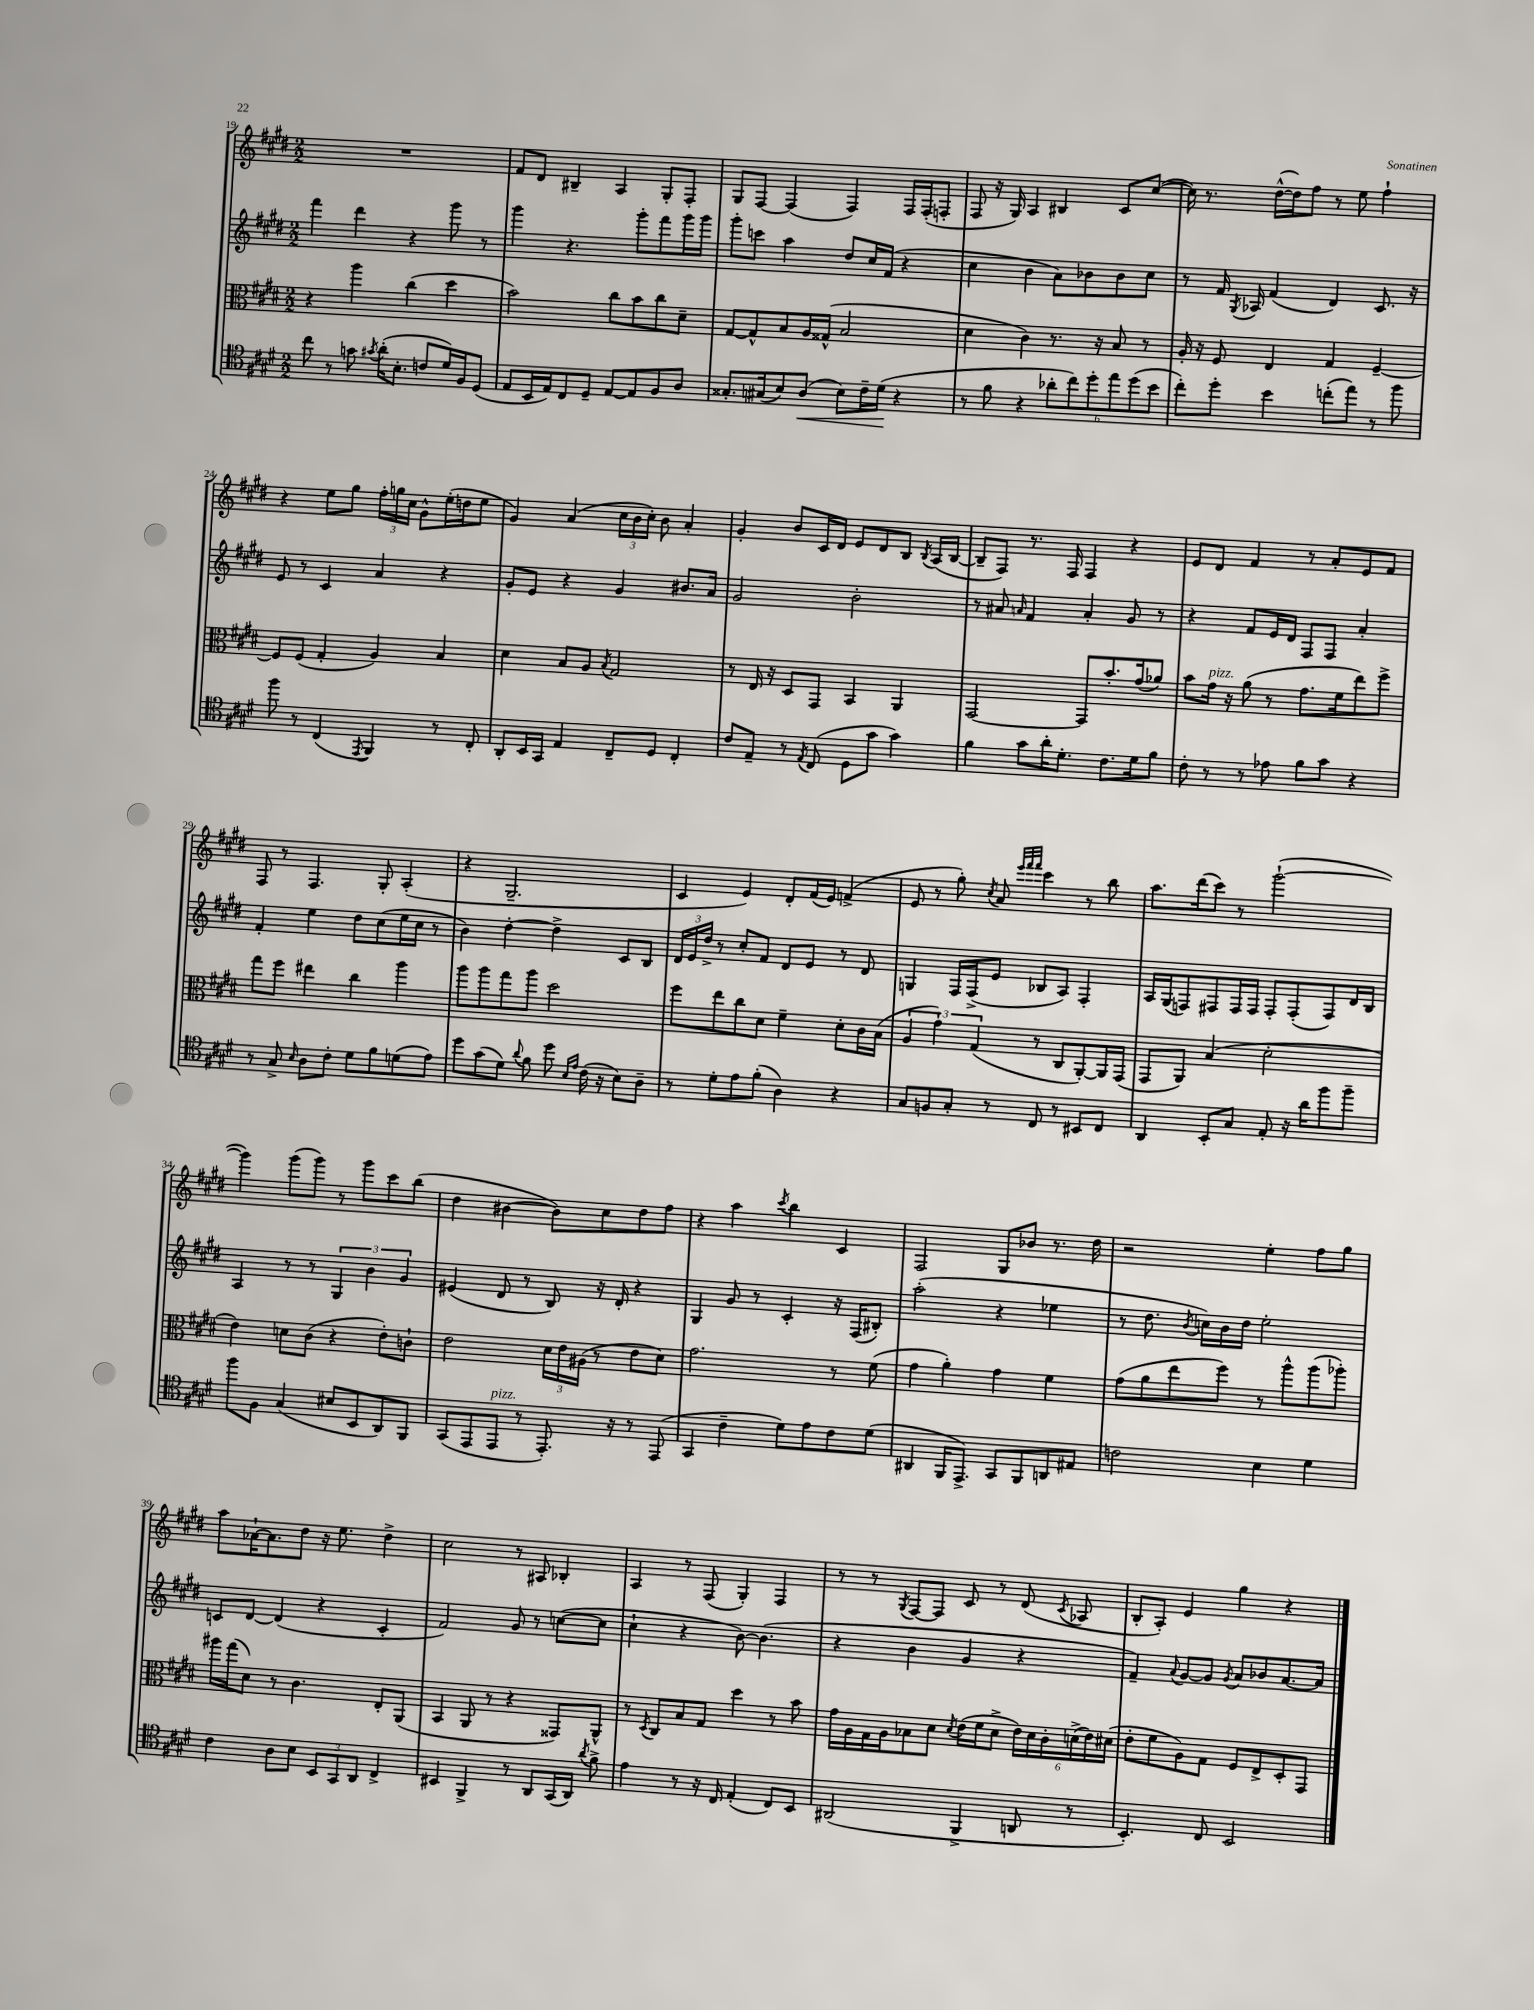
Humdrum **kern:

**kern	**dynam	**kern	**kern	**kern
*part4	*part4	*part3	*part2	*part1
*staff4	*staff4	*staff3	*staff2	*staff1
*clefC4	*	*clefC3	*clefG2	*clefG2
*k[f#c#g#d#]	*	*k[f#c#g#d#]	*k[f#c#g#d#]	*k[f#c#g#d#]
*M2/2	*	*M2/2	*M2/2	*M2/2
=19	=19	=19	=19	=19
8cc#\	.	4r	4fff#\	1r
8r	.	.	.	.
8gn\	.	4aa\	4ddd#\	.
8qg#X/	.	.	.	.
(16a'\KL	.	.	.	.
8.B'\J	.	.	.	.
.	.	(4cc#\	4r	.
8cn/L	.	.	.	.
16d#/L)	.	4dd#\	8ggg#\	.
16F#/J	.	.	.	.
(8D#/J	.	.	8r	.
=20	=20	=20	=20	=20
8E/L	.	2b\)	4ggg#\	8f#/L
16BB/L	.	.	.	8d#/J
16E/J)	.	.	.	.
8C#/	.	.	4.r	4B#X~/
8D#~/J	.	.	.	.
[8E/L	.	8cc#\L	.	4A/
8E/]	.	8b\	8ggg#'\L	.
8F#/	.	8cc#\	8fff#\	8G#'/L
8A/J	.	8d#~\J	16ggg#\L	8F#'/J
.	.	.	16ggg#\JJ	.
=21	=21	=21	=21	=21
8.G##X'/L	.	[8G#/L	8ggg#'\L	8G#/L
.	.	8G#^^/]	8cccn\J	[8F#/J
(16G#X/k	.	.	.	.
8B/)	.	8B/	4aa\	(4F#/]
!	!LO:HP:b	!	!	!
(8A/J	<	16A/L	.	.
.	.	(16G##X^^/JJ	.	.
8B\L)	.	2B/	8dd#/L	4F#/)
16c#~\L	.	.	16cc#/L	.
(16d#\JJ	.	.	(16f#/JJ	.
4r	[	.	4r	16F#/LL
.	.	.	.	(16F#'/J
.	.	.	.	8Fn'/J
=22	=22	=22	=22	=22
8r	.	4d#\	4cc#\	8F#/
8f#\	.	.	.	16r
.	.	.	.	16G#/)
4r	.	4c#\)	4b\	4A/
12a-X'\L	.	8.r	8a\L)	4B#X/
12cc#\)	.	.	.	.
.	.	.	8b-X\	.
12dd#'\	.	.	.	.
.	.	16r	.	.
12ee\	.	8B/	8b-\	8c#/L
(12dd#\	.	.	.	.
.	.	8r	8cc#\J	([8cc#/J
12b\J	.	.	.	.
=23	=23	=23	=23	=23
8cc#'\L)	.	16A'/	8r	16cc#\])
.	.	16r	.	8.r
8dd#'\J	.	8F#/	16f#/	.
.	.	.	8qG#/	.
.	.	.	16A-X/	.
4b\	.	4E/	(4f#/	([16dd#^^\LL
.	.	.	.	16dd#\J])
.	.	.	.	8ff#\J
(8ccn'\L	.	4G#/	4d#/)	8r
8ee\J)	.	.	.	8ee\
8r	.	[4F#~/	8.c#/	4ff#`\
8ff#\	.	.	.	.
.	.	.	16r	.
!!LO:LB:g=z
=24	=24	=24	=24	=24
8ff#\	.	8F#/L]	8e/	4r
8r	.	(8F#/J	8r	.
(4C#/	.	4G#'/	4c#/	8ee\L
.	.	.	.	8gg#\J
8qEE/	.	.	.	.
4FF#/)	.	4A/)	4a/	24ff#'\LL
.	.	.	.	24ggn\
.	.	.	.	24cc#\JJ
.	.	.	.	8g#^^\L
8r	.	4B/	4r	(16ee'\L
.	.	.	.	16ddn\J
8C#'/	.	.	.	8ee\J
=25	=25	=25	=25	=25
8AA'/L	.	4d#\	8g#'/L	4g#/)
16BB/L	.	.	8e/J	.
16GG#/JJ	.	.	.	.
4E/	.	8B/L	4r	(4a/
.	.	8A/J	.	.
.	.	8qB/	.	.
8C#~/L	.	2G#/	4g#/	24cc#\LL
.	.	.	.	24b\
.	.	.	.	24cc#'\JJ)
8D#/J	.	.	.	8b\
4C#'/	.	.	8.b#X/L	4a'/
.	.	.	16a/Jk	.
=26	=26	=26	=26	=26
8c#/L	.	8r	2g#/	4g#'/
8E~/J	.	16E/	.	.
.	.	16r	.	.
8r	.	8D#/L	.	8b/L
8qE/	.	.	.	.
(8C#/	.	8GG#/J	.	16c#/L
.	.	.	.	16d#/JJ
8D#\L	.	4BB/	2b'\	8e/L
8g#\J	.	.	.	8d#/
4g#\)	.	4AA/	.	8B/J
.	.	.	.	8qB/
.	.	.	.	(16A/LL
.	.	.	.	[16B/JJ
=27	=27	=27	=27	=27
4f#\	.	[2GG#/	8r	8B~/L]
.	.	.	8a#X/	8F#/J)
.	.	.	16qqan/	.
8g#\L	.	.	4f#/	8.r
16a'\K	.	.	.	.
8.d#'\J	.	.	.	16F#/
.	.	8GG#/L]	4a'/	4F#/
8.c#\L	.	8.b'/	.	.
.	.	.	8g#/	4r
16d#\k	.	(16g#/k	.	.
8f#\J	.	8a-X/J)	8r	.
=28	=28	=28	=28	=28
8c#'\	.	8b\L	4r	8e/L
!	!	!LO:TX:a:i:t=pizz.	!	!
8r	.	16g#\Jk	.	8d#/J
.	.	16r	.	.
8r	.	(8a\	8f#/L	4f#/
8e-X\	.	8r	16e/L	.
.	.	.	16d#/JJ	.
8f#\L	.	8.g#\L	8F#/L	8r
8g#\J	.	.	8F#/J	8a'/L
.	.	16f#\k	.	.
4r	.	8ee\)	4a'/	8e/
.	.	8ff#^\J	.	8f#/J
!!LO:LB:g=z
=29	=29	=29	=29	=29
8r	.	8gg#\L	4f#'/	8F#/
8G#^/	.	8ff#\J	.	8r
16qqB/	.	.	.	.
8A\L	.	4ee#X\	4ee\	4.F#/
8c#'\J	.	.	.	.
8d#\L	.	4cc#\	8dd#\L	.
8f#\	.	.	(8cc#\	8G#'/
(8dn\	.	4aa\	16ee\L	(4A'/
.	.	.	16cc#\JJ	.
8e\J)	.	.	8r	.
=30	=30	=30	=30	=30
8dd#\L	.	8aa\L	4b\)	4r
(8g#\	.	8aa\	.	.
8d#\J)	.	8gg#\	[4dd#'\	2.G#~/
8qqa/	.	.	.	.
8f#\	.	8aa\J	.	.
8dd#\	.	2dd#\	4dd#^\]	.
16qqB/LL	.	.	.	.
16qqe/JJ	.	.	.	.
(16c#\	.	.	.	.
16r	.	.	.	.
8B\L)	.	.	8c#/L	.
8A~\J	.	.	8B/J	.
=31	=31	=31	=31	=31
8r	.	8ff#\L	24d#/LL	4c#/
.	.	.	24e/	.
.	.	.	24dd#^/JJ	.
8d#'\L	.	8ee\	8r	.
8e\	.	8cc#\	8cc#'/L	4e/)
(8f#'\J	.	8d#\J	8f#/J	.
4A\)	.	4f#~\	8d#/L	8d#'/L
.	.	.	8e/J	(16f#/L
.	.	.	.	16e/JJ)
4r	.	8d#'\L	8r	(4fn^/
.	.	16c#\L	8d#/	.
.	.	(16B\JJ	.	.
=32	=32	=32	=32	=32
8G#/L	.	6A/	4Gn/	8e/
8Fn/	.	.	.	8r
.	.	6g#`\)	.	.
8G#'/J	.	.	16F#/LL	8gg#'\)
.	.	.	(16F#^/J	.
.	.	(6G#/	.	.
.	.	.	.	8qcc#/
8r	.	.	8e/J	8a/
.	.	.	.	32qqeee/LLL
.	.	.	.	32qqfff#/
.	.	.	.	32qqfff#/JJJ
8C#/	.	8r	8B-X/L	4ccc#\
8r	.	8C#/L	8A/J)	.
8BB#X/L	.	[8AA'/)	4F#'/	8r
8C#/J	.	16AA/L]	.	8bb\
.	.	(16GG#/JJ	.	.
=33	=33	=33	=33	=33
4AA/	.	8GG#/L	16A/LL	8.aa\L
.	.	.	(16G#/J	.
.	.	8AA/J)	8Fn/)	.
.	.	.	.	(16ddd#\k
8BB'/L	.	(4B/	8F#X/	8ccc#\J)
8G#/J	.	.	16F#/L	8r
.	.	.	16F#/JJ	.
8E'/	.	2d#'\	8F#'/L	([2ggg#`\
16r	.	.	(8F#'/	.
16a\KL	.	.	.	.
8ff#\	.	.	8F#/)	.
8ff#~\J	.	.	16d#/L	.
.	.	.	16B/JJ	.
!!LO:LB:g=z
=34	=34	=34	=34	=34
8ff#\L	.	4e\)	4A/	4ggg#\])
8F#\J	.	.	.	.
(4G#/	.	8dn\L	8r	(8ggg#\L
.	.	(8c#\J	8r	8ggg#\J)
8B#X/L	.	4r	6G#/	8r
8BB/	.	.	.	8ggg#\L
.	.	.	6b\	.
8AA/)	.	8e'\L)	.	8ccc#\
.	.	.	6g#/	.
8FF#/J	.	8cn`\J	.	(8bb\J
=35	=35	=35	=35	=35
(8GG#/L	.	2e\	(4e#X/	4dd#\
8EE/	.	.	.	.
!LO:TX:a:i:t=pizz.	!	!	!	!
8EE/J	.	.	8d#/	[4b#X\
8r	.	.	8r	.
8.EE'/)	.	24d#\LL	8B/)	8b#\L])
.	.	24e\	.	.
.	.	(24A#X\JJ	.	.
.	.	8r	16r	8cc#\
16r	.	.	16d#'/	.
8r	.	8e\L	4r	8dd#\
(8EE/	.	8d#\J)	.	8ff#\J
=36	=36	=36	=36	=36
4GG#/	.	2.g#\	4G#/	4r
4c#~\	.	.	8g#/	4aa\
.	.	.	8r	.
.	.	.	.	8qccc#/
8d#\L)	.	.	4c#'/	4bb\
8e\	.	.	.	.
8c#\	.	8r	16r	4c#/
.	.	.	(16F#/KL	.
(8d#\J	.	(8f#\	8B#X'/J)	.
=37	=37	=37	=37	=37
4AA#X/	.	4g#\	(2aa'\	2F#/
16FF#/KL	.	4a'\)	.	.
8.EE^/J)	.	.	.	.
8GG#/L	.	4g#\	4r	8G#/L
8FF#/	.	.	.	8b-X/J
8AAn/	.	4f#\	4ee-X\	8.r
8E#X/J	.	.	.	.
.	.	.	.	16dd#\
=38	=38	=38	=38	=38
2cn\	.	(8g#\L	8r	2r
.	.	8a\	8.dd#\	.
.	.	8ee\	.	.
.	.	.	8qb/	.
.	.	.	16ccn\LL)	.
.	.	8ff#\J)	16b\	.
.	.	.	16dd#\JJ	.
4B\	.	8r	2ee'\	4ee'\
.	.	8aa^^\L	.	.
4d#\	.	(8aa\	.	8ff#\L
.	.	8aa-X'\J)	.	8gg#\J
!!LO:LB:g=z
=39	=39	=39	=39	=39
4c#\	.	16aa#X\LL	8cn/L	8aa\L
.	.	(16gg#\J	.	.
.	.	8d#\J)	[8d#/J	[16a-X`\K
.	.	.	.	8.a-\]
8A\L	.	8r	(4d#/]	.
8B\J	.	4.c#\	.	8dd#\J
12BB/L	.	.	4r	16r
.	.	.	.	8.ee\
12GG#/	.	.	.	.
12AA/J	.	.	.	.
4C#^/	.	8E'/L	4c'/	4dd#^\
.	.	(8AA/J	.	.
=40	=40	=40	=40	=40
4BB#X/	.	4BB/	2f#/)	2cc#\
4FF#^/	.	8AA/	.	.
.	.	8r	.	.
8r	.	4r	8g#/	8r
8AA/L	.	.	8r	8A#X/
(16GG#/L	.	8GG##X/L)	([8ccn\L	4B-X'/
16AA/JJ)	.	.	.	.
8qa/	.	.	.	.
8f#^\	.	8AA^^/J	8cc\J]	.
=41	=41	=41	=41	=41
4e\	.	8r	4cc#`\	4A/
.	.	8qD#/	.	.
.	.	8C#/L	.	.
8r	.	8B/	4r	8r
16r	.	8G#/J	.	(8F#/
16C#/	.	.	.	.
(4E'/	.	4dd#\	[8b\)	4G#'/)
.	.	.	(4.b\]	.
8C#/L)	.	8r	.	4F#/
8BB/J	.	8b\	.	.
=42	=42	=42	=42	=42
(2AA#X/	.	16g#\LL	4r	8r
.	.	16A\	.	.
.	.	16G#\	.	8r
.	.	16A\J	.	.
.	.	.	.	8qG#/
.	.	8B-X\	4b\	[8F#/L
.	.	8d#\J	.	8F#/J]
.	.	8qd#/	.	.
4FF#^/	.	(16e\LL	4g#/	8c#/
.	.	16f#\J	.	.
.	.	8d#^\J	.	8r
8AAn/	.	24e\LL)	4r	(8d#/
.	.	24d#\	.	.
.	.	24c#'\	.	.
.	.	.	.	8qc#/
8r	.	(24dn^\	.	8A-X/
.	.	24e\)	.	.
.	.	(24d#X\JJ	.	.
=43	=43	=43	=43	=43
4.BB'/)	.	8e'\L	4f#~/)	8B'/L
.	.	8f#\	.	8A'/J)
.	.	.	8qqa/	.
.	.	8A\)	[8g#/L	4e/
8C#/	.	8G#\J	8g#/J]	.
.	.	.	8qg#/	.
2BB/	.	8F#/L	8a/L	4gg#\
.	.	8E^/	8b-X/	.
.	.	8D#'/	[8.a/	4r
.	.	8GG#/J	.	.
.	.	.	16a/Jk]	.
==	==	==	==	==
*-	*-	*-	*-	*-
